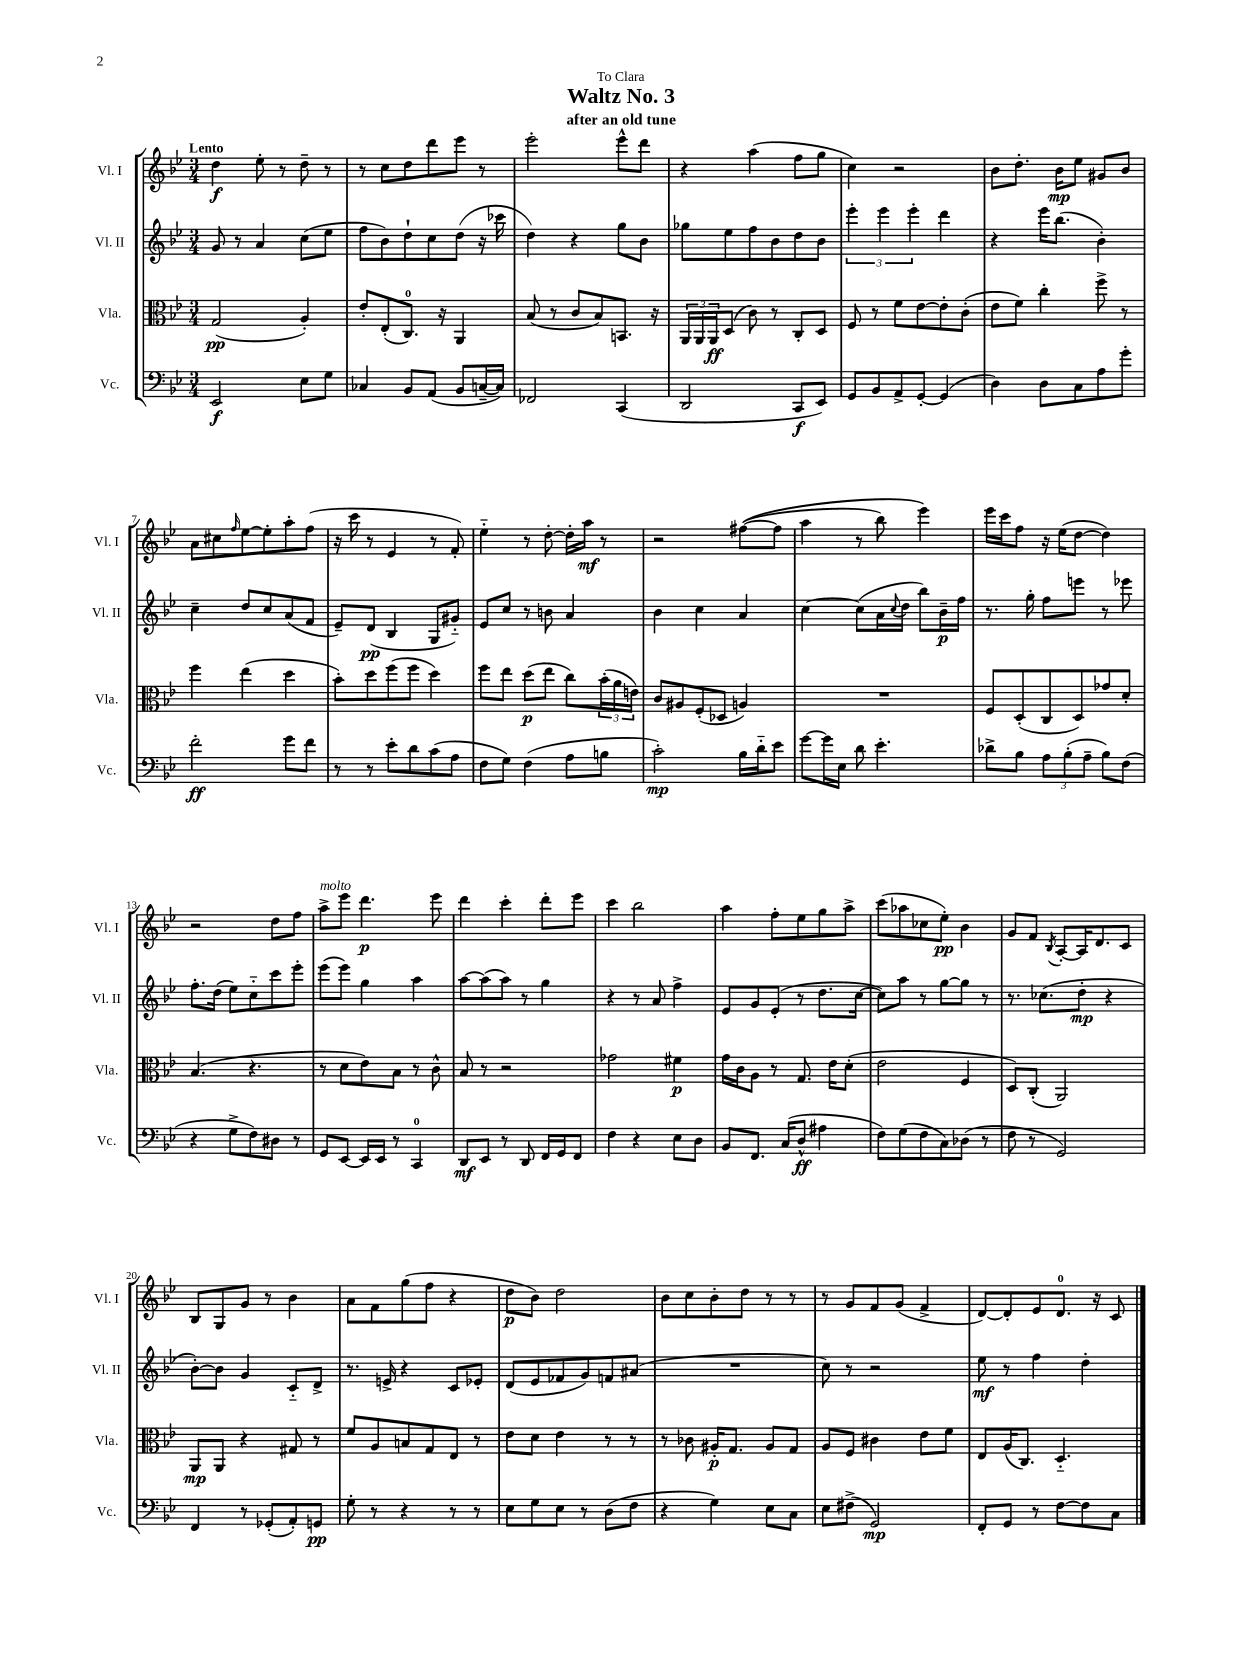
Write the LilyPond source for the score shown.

\header { title = "Waltz No. 3" subtitle = "after an old tune" dedication = "To Clara" }
<<
\new StaffGroup <<
\new Staff = "s0" \with { instrumentName = "Vl. I" shortInstrumentName = "Vl. I" } {
    \clef treble \key bes \major \numericTimeSignature \time 3/4 \tempo "Lento"
    d''4\f ees''8-. r8 d''8-- r8 |
    r8 c''8 d''8 d'''8 ees'''8 r8 |
    ees'''2-. ees'''8-^ d'''8 |
    r4 a''4( f''8 g''8 |
    c''4) r2 |
    bes'8 d''8.-. bes'16\mp ees''8 gis'8 bes'8 |
    a'8 cis''8 \grace { f''16 } ees''8~ ees''8-. a''8-. f''8( |
    r16 c'''16 r8 ees'4 r8 f'8-.) |
    ees''4-_ r8 d''8~-. d''16-. a''16\mf r8 |
    r2 fis''8~(\( fis''8 |
    a''4 r8 bes''8) ees'''4\) |
    ees'''16 c'''16 f''8 r16 ees''16( d''8~ d''4) |
    r2 d''8 f''8 |
    a''8->^\markup { \italic "molto" } ees'''8 d'''4.\p ees'''8 |
    d'''4 c'''4-. d'''8-. ees'''8 |
    c'''4 bes''2 |
    a''4 f''8-. ees''8 g''8 a''8-> |
    c'''8( aes''8 ces''8 ees''8-.\pp) bes'4 |
    g'8 f'8 \acciaccatura { bes8 } a8~-. a16 d'8. c'8 |
    bes8 g8 g'8 r8 bes'4 |
    a'8 f'8 g''8( f''8 r4 |
    d''8\p bes'8) d''2 |
    bes'8 c''8 bes'8-. d''8 r8 r8 |
    r8 g'8 f'8 g'8( f'4-> |
    d'8~) d'8-. ees'8 d'8.-0 r16 c'8 \bar "|." |
}
\new Staff = "s1" \with { instrumentName = "Vl. II" shortInstrumentName = "Vl. II" } {
    \clef treble \key bes \major \numericTimeSignature \time 3/4
    g'8 r8 a'4 c''8( ees''8 |
    f''8 bes'8) d''8-! c''8 d''8( r16 ces'''16 |
    d''4) r4 g''8 bes'8 |
    ges''8 ees''8 f''8 bes'8 d''8 bes'8 |
    \tuplet 3/2 { ees'''4-. ees'''4 ees'''4-. } d'''4 |
    r4 ees'''16 bes''8.( bes'4-.) |
    c''4-- d''8 c''8 a'8( f'8 |
    ees'8--) d'8\pp( bes4 g8 gis'8-_) |
    ees'8 c''8 r8 b'8 a'4 |
    bes'4 c''4 a'4 |
    c''4~ c''8( a'16 \appoggiatura { c''8 } d''16 bes''8) bes'16--\p f''16 |
    r8. g''16-. f''8 e'''8 r8 ees'''8 |
    f''8.-. d''16( ees''8) c''8-_ c'''8 ees'''8-. |
    ees'''8( ees'''8) g''4 a''4 |
    a''8~ a''8( a''8) r8 g''4 |
    r4 r8 a'8 f''4-> |
    ees'8 g'8 ees'8-.( r8 d''8. c''16~ |
    c''8) a''8 r8 g''8~ g''8 r8 |
    r8. ces''8.( d''8-.\mp r4 |
    bes'8~-.) bes'8 g'4 c'8-_ d'8-> |
    r8. e'16-> r4 c'8 ees'8-. |
    d'8( ees'8 fes'8 g'8) f'8 ais'8( |
    R2. |
    c''8) r8 r2 |
    ees''8\mf r8 f''4 d''4-. \bar "|." |
}
\new Staff = "s2" \with { instrumentName = "Vla." shortInstrumentName = "Vla." } {
    \clef alto \key bes \major \numericTimeSignature \time 3/4
    g2\pp( a4-.) |
    ees'8-. ees8-.( c8.-0) r16 a,4 |
    bes8( r8 c'8 bes8) b,8. r16 |
    \tuplet 3/2 { a,16 a,16 a,16\ff } d8( c'8) r8 c8-. d8 |
    f8 r8 f'8 ees'8~ ees'8-. c'8-.( |
    ees'8 f'8) c''4-. f''8-> r8 |
    f''4 ees''4( d''4 |
    bes'8-.) d''8 f''8( f''8 d''4) |
    f''8 ees''8 d''8\p( ees''8 c''8) \tuplet 3/2 { bes'16-.( a'16 e'16) } |
    c'8 ais8 f8-.( des8 a4) |
    R2. |
    f8 d8-.( c8 d8) ges'8 d'8-. |
    bes4.( r4. |
    r8 d'8 ees'8) bes8 r8 c'8-^ |
    bes8 r8 r2 |
    ges'2 fis'4\p |
    g'16 c'16 a8 r8 g8. ees'16 d'8-.( |
    ees'2 f4 |
    d8) c8-.( a,2) |
    a,8\mp a,8 r4 gis8 r8 |
    f'8 a8 b8 g8 ees8 r8 |
    ees'8 d'8 ees'4 r8 r8 |
    r8 ces'8 ais16-.\p g8. ais8 g8 |
    a8 f8 cis'4 ees'8 f'8 |
    ees8 a16( c8.) d4.-_ \bar "|." |
}
\new Staff = "s3" \with { instrumentName = "Vc." shortInstrumentName = "Vc." } {
    \clef bass \key bes \major \numericTimeSignature \time 3/4
    ees,2\f ees8 g8 |
    ces4 bes,8 a,8( bes,8 c16~-- c16) |
    fes,2 c,4( |
    d,2 c,8\f ees,8) |
    g,8 bes,8 a,8-> g,8~-. g,4( |
    d4) d8 c8 a8 g'8-. |
    f'2-.\ff g'8 f'8 |
    r8 r8 ees'8-. d'8 c'8( a8 |
    f8 g8) f4( a8 b8 |
    c'2-.\mp) bes16 d'16-_ ees'8 |
    g'8~ g'16 ees16 d'8 ees'4.-. |
    des'8-> bes8 \tuplet 3/2 { a8 bes8-.( a8-- } bes8) f8( |
    r4 g8-> f8) dis8 r8 |
    g,8 ees,8~ ees,16 ees,16 r8 c,4-0 |
    d,8\mf ees,8 r8 d,8 f,16 g,16 f,8 |
    f4 r4 ees8 d8 |
    bes,8 f,8. c16( d8-^\ff ais4 |
    f8) g8( f8 c8) des8( r8 |
    f8 r8 g,2) |
    f,4 r8 ges,8-.( a,8-.) g,8\pp |
    g8-. r8 r4 r8 r8 |
    ees8 g8 ees8 r8 d8( f8 |
    r4 g4) ees8 c8 |
    ees8 fis8->( g,2\mp) |
    f,8-. g,8 r8 f8~ f8 c8 \bar "|." |
}
>>
>>
